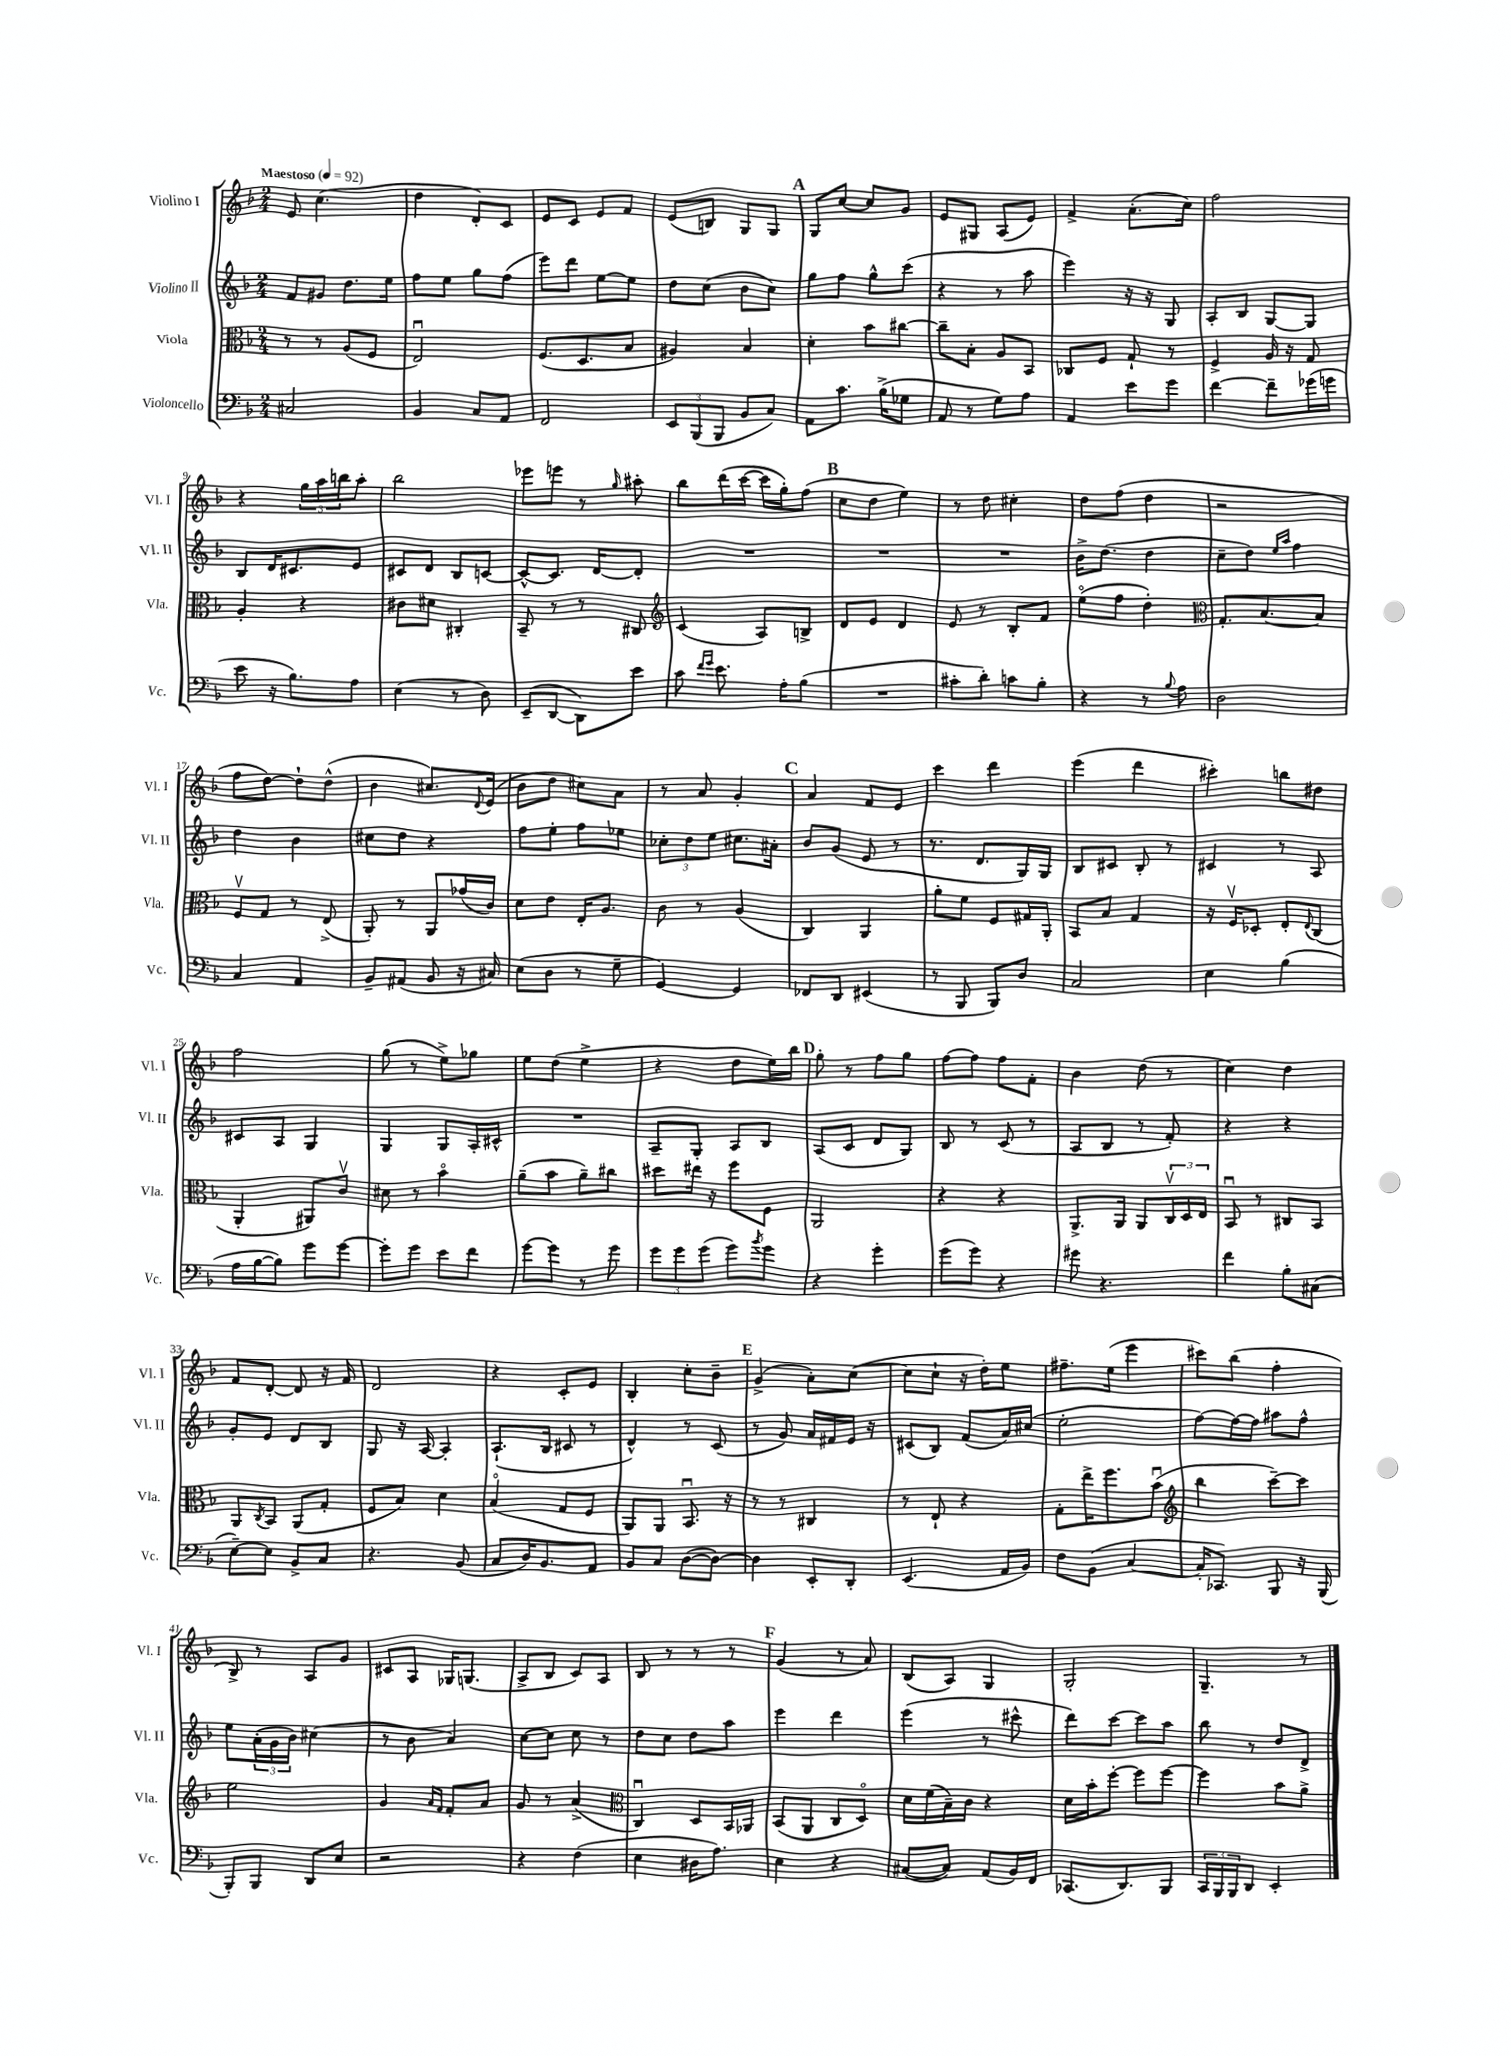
<<
\new StaffGroup <<
\new Staff = "s0" \with { instrumentName = "Violino I" shortInstrumentName = "Vl. I" } {
    \clef treble \key f \major \numericTimeSignature \time 2/4 \tempo "Maestoso" 4 = 92
    e'8 c''4.( |
    d''4 d'8-.) c'8 |
    e'8 c'8 e'8 f'8 |
    e'8( b8) g8 g8 |
    \mark \markup { \bold "A" } g8 c''8~ c''8 g'8 |
    e'8 gis8 a8( e'8) |
    f'4-> a'8.-.( c''16) |
    f''2 |
    r4 \tuplet 3/2 { g''16 a''16 b''16 } a''8-. |
    bes''2 |
    ees'''8 e'''8 r8 \grace { g''16 } ais''8-. |
    bes''8 d'''16( c'''16~ c'''16 g''16-.) f''8( |
    \mark \markup { \bold "B" } c''8 d''8 e''4) |
    r8 d''8 cis''4-. |
    d''8 f''8( d''4 |
    r2 |
    f''8 d''8~) d''8-! d''8-^( |
    bes'4 cis''8.) \appoggiatura { d'8 } e'16( |
    bes'8 d''8 cis''8) a'8 |
    r8 a'8 g'4-. |
    \mark \markup { \bold "C" } a'4 f'8 e'8 |
    c'''4 d'''4 |
    e'''4( d'''4 |
    cis'''4-.) b''8 dis''8 |
    f''2 |
    g''8( r8 e''8->) ges''8 |
    e''8 d''8( e''4-> |
    r4 d''8 e''16) bes''16 |
    \mark \markup { \bold "D" } g''8-. r8 f''8 g''8 |
    f''8~ f''8 f''8 f'8-. |
    bes'4 d''8( r8 |
    c''4) d''4 |
    f'8 d'8~-. d'8 r16 f'16 |
    d'2 |
    r4 c'8-. e'8 |
    bes4-. c''8-. bes'8-- |
    \mark \markup { \bold "E" } g'4->( a'8-.) c''8~( |
    c''8 c''8-! r16 d''16-.) e''8 |
    fis''8.-- e''16( e'''4 |
    cis'''8) bes''8( f''4-. |
    bes8->) r8 a8 g'8 |
    cis'8 a8 ges16 g8.( |
    a8-> bes8 c'8) a8 |
    bes8 r8 r8 r8 |
    \mark \markup { \bold "F" } g'4( r8 a'8) |
    bes8( a8) g4 |
    g2-. |
    g4.-- r8 \bar "|." |
}
\new Staff = "s1" \with { instrumentName = "Violino II" shortInstrumentName = "Vl. II" } {
    \clef treble \key f \major \numericTimeSignature \time 2/4
    f'8 gis'8 d''8. e''16 |
    f''8 e''8 g''8 f''8( |
    e'''8) d'''8 e''8~ e''8 |
    d''8 c''8( bes'8 c''8) |
    \mark \markup { \bold "A" } g''8 f''8 g''8-^ c'''8( |
    r4 r8 a''8 |
    e'''4) r16 r16 g8 |
    a8-. bes8 g8~ g8 |
    bes8 d'16 cis'8. e'8 |
    cis'8 d'8 bes8 c'8~ |
    c'8~-^ c'8. d'16~ d'8-. |
    R2 |
    \mark \markup { \bold "B" } R2 |
    R2 |
    bes'16-> d''8.( d''4 |
    c''8-- d''8) \grace { e''16 a''16 } f''4 |
    d''4 bes'4 |
    cis''8 d''8 r4 |
    f''8 e''8-. f''8 ees''8 |
    \tuplet 3/2 { ces''8-. d''8 e''8 } cis''8. ais'16-. |
    \mark \markup { \bold "C" } bes'8 g'8( e'8 r8 |
    r8. d'8. g16) g16 |
    bes8 cis'8 bes8-. r8 |
    cis'4 r8 a8 |
    cis'8 a8 g4 |
    g4 g8 a16-. cis'16-^ |
    R2 |
    a8-- g8-. a8 bes8 |
    \mark \markup { \bold "D" } a8( c'8 d'8 g8) |
    bes8 r8 c'8( r8 |
    a8 bes8 r8 f'8-.) |
    r4 r4 |
    g'8-. e'8 d'8 bes8 |
    g8 r16 a16~ a4-. |
    a8.-!( bes16 cis'8 r8 |
    d'4-^) r8 c'8( |
    \mark \markup { \bold "E" } r8 g'8) a'16 fis'16 e'16 r16 |
    cis'8( bes8) f'8( a'16) cis''16( |
    e''2-. |
    f''8~) f''16~ f''16 ais''8 f''8-^ |
    e''8 \tuplet 3/2 { a'16-.( g'16 bes'16) } cis''4( |
    r8 bes'8 a'4) |
    c''8~ c''8 c''8 r8 |
    d''8 c''8 d''8 a''8 |
    \mark \markup { \bold "F" } e'''4 d'''4 |
    e'''4( r8 cis'''8-^ |
    d'''8) c'''8~ c'''8 a''8 |
    bes''8 r8 d''8 d'8-> \bar "|." |
}
\new Staff = "s2" \with { instrumentName = "Viola" shortInstrumentName = "Vla." } {
    \clef alto \key f \major \numericTimeSignature \time 2/4
    r8 r8 a8( f8 |
    e2\downbow) |
    f8.( d8. bes8 |
    ais4) bes4 |
    \mark \markup { \bold "A" } d'4-. bes'8 cis''8~ |
    cis''8-- bes8-. a8 bes,8 |
    ces8 f8 g8-! r8 |
    f4-> a16 r16 g8 |
    a4-. r4 |
    cis'8 dis'8 cis4-. |
    bes,8-- r8 r8 cis8 |
    \clef treble c'4( a8) b8-> |
    \mark \markup { \bold "B" } d'8 e'8 d'4 |
    e'8 r8 bes8-. f'8 |
    e''8\flageolet( f''8 d''4-.) |
    \clef alto g8.-. bes8.~ bes8 |
    f8\upbow g8 r8 e8->( |
    a,8-.) r8 a,8 ges'16( c'16) |
    d'8 e'8 e16-. a8. |
    c'8 r8 a4( |
    \mark \markup { \bold "C" } c4) a,4 |
    a'8-. f'8 f8 gis16 a,16-. |
    bes,8 bes8 g4 |
    r16 f16\upbow des8-. e8-. \appoggiatura { e8 } c8( |
    a,4-. ais,8) c'8\upbow |
    dis'8 r8 bes'4\flageolet |
    a'8--( bes'8 a'8--) cis''8 |
    dis''8 eis''16 r16 f''8 f8 |
    \mark \markup { \bold "D" } a,2 |
    r4 r4 |
    a,8.-> a,16 a,8 \tuplet 3/2 { c16\upbow d16 e16 } |
    bes,8\downbow r8 cis8 bes,8 |
    a,8 \acciaccatura { c8 } bes,8 a,8( g8-. |
    f8 bes8) d'4 |
    bes4\flageolet( g8 f8 |
    a,8) a,8 bes,8.\downbow r16 |
    \mark \markup { \bold "E" } r8 r8 cis4 |
    r8 e8-! r4 |
    g8-. e''16-> f''8. bes'8\downbow( |
    \clef treble bes''4 c'''8~--) c'''8 |
    e''2 |
    g'4 \grace { a'16 f'16 } f'8-. a'8 |
    g'8 r8 a'4->( |
    \clef alto c4\downbow) d8 bes,16 aes,16 |
    \mark \markup { \bold "F" } bes,8( a,8 c8 d8\flageolet) |
    d'16 f'16( bes16--) c'16 r4 |
    d'16 bes'16-. f''8~-. f''8 f''8~ |
    f''4 bes'8 a'8-> \bar "|." |
}
\new Staff = "s3" \with { instrumentName = "Violoncello" shortInstrumentName = "Vc." } {
    \clef bass \key f \major \numericTimeSignature \time 2/4
    cis2 |
    bes,4 c8 a,8 |
    f,2 |
    \tuplet 3/2 { e,8 bes,,8( bes,,8 } bes,8 c8) |
    \mark \markup { \bold "A" } a,8 c'8. bes16->( ges8 |
    a,8 r8 g8) a8 |
    a,4 e'8 g'8 |
    f'4~ f'8-- ges'16( g'16 |
    e'8 r16 bes8.) a8 |
    e4( r8 d8) |
    e,8--( d,8~ d,8) e'8 |
    c'8 \grace { f'16 g'16 } e'8. a16-. bes8( |
    \mark \markup { \bold "B" } R2 |
    cis'8-. d'8-.) c'8 bes8-. |
    r4 r8 \appoggiatura { bes8 } a8 |
    d2 |
    c4 a,4 |
    bes,8-- ais,8( bes,8 r16 cis16) |
    e8( d8 r8 g8-- |
    g,4~) g,4 |
    \mark \markup { \bold "C" } fes,8 d,8 eis,4( |
    r8 bes,,8 bes,,8) d8 |
    c2 |
    e4 bes4( |
    a16 bes16~ bes8) g'8 g'8~ |
    g'8-. g'8 e'8 f'8 |
    g'8~ g'8 r8 g'8 |
    \tuplet 3/2 { g'8 g'8 g'8( } g'8) \acciaccatura { bes'8 } g'8 |
    \mark \markup { \bold "D" } r4 g'4-. |
    g'8( g'8) r4 |
    gis'8 r4. |
    f'4 bes8-. cis8( |
    e8~--) e8 bes,8-> c8 |
    r4. bes,8( |
    c8 d16) bes,8. a,8 |
    bes,8 c8 d8~( d8~) |
    \mark \markup { \bold "E" } d4 e,8-. d,8-. |
    e,4.( a,16 bes,16) |
    f8 bes,8( c4~ |
    c16-. ces,8.) bes,,8 r16 bes,,16( |
    bes,,8-.) bes,,8 d,8 e8 |
    r2 |
    r4 f4( |
    e4 dis16 a8.) |
    \mark \markup { \bold "F" } e4 r4 |
    cis8~( cis8) a,8( bes,16) f,16 |
    ces,8.( d,8.) bes,,8 |
    \tuplet 3/2 { c,16 bes,,16 bes,,16 } d,8 e,4-. \bar "|." |
}
>>
>>
